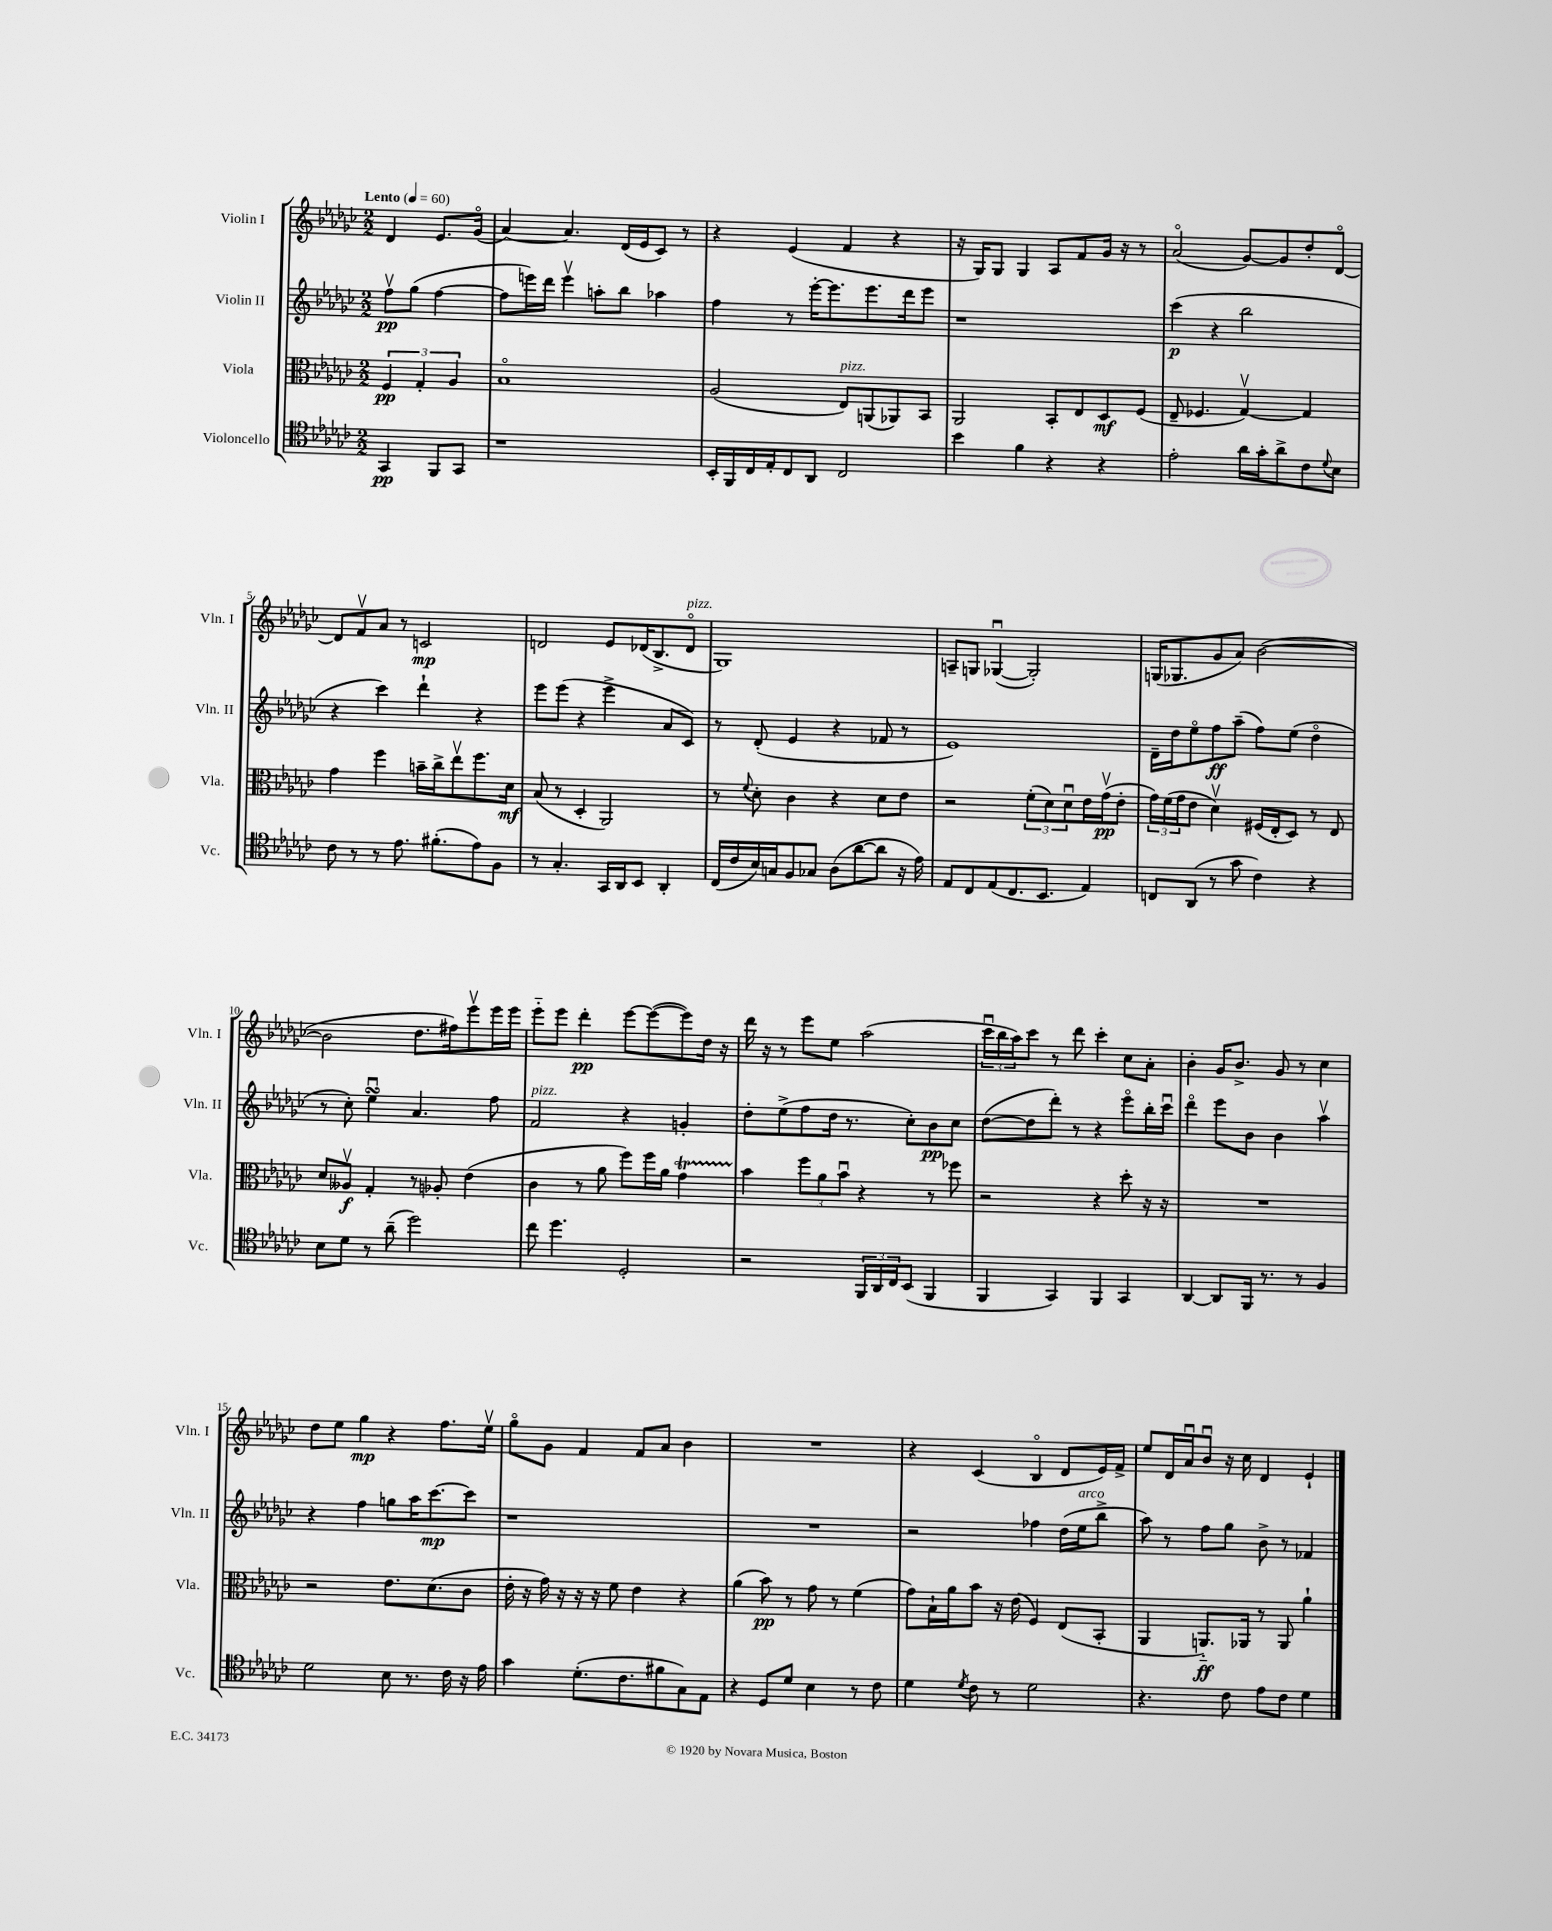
<<
\new StaffGroup <<
\new Staff = "s0" \with { instrumentName = "Violin I" shortInstrumentName = "Vln. I" } {
    \clef treble \key ges \major \numericTimeSignature \time 2/2 \partial 2 \tempo "Lento" 4 = 60
    des'4 ees'8. ges'16\flageolet( |
    aes'4~) aes'4. des'16( ees'16 ces'8) r8 |
    r4 ees'4( f'4 r4 |
    r16 ges16) ges8 ges4 aes8 f'8 ges'16 r16 r8 |
    aes'2\flageolet( ges'8~) ges'8 des''8-. des'8~\flageolet |
    des'8 f'8\upbow aes'8 r8 c'2\mp |
    d'2 ees'8 des'16( bes8.-> des'8\flageolet^\markup { \italic "pizz." } |
    ges1) |
    a8-- g8 ges4~\downbow( ges2-.) |
    g16( ges8. ges'8 aes'8) bes'2~( |
    bes'2 des''8. fis''16) ees'''8\upbow ees'''16 ees'''16 |
    ees'''8-_ ees'''8 des'''4-.\pp ees'''8~ ees'''8~( ees'''8) des''16 r16 |
    des'''16 r16 r8 ees'''8 ees''8 aes''2( |
    \tuplet 3/2 { ces'''16\downbow bes''16 aes''16) } ces'''8 r8 des'''8 ces'''4-. ces''8 aes'8-. |
    bes'4-. ges'16 bes'8.-> ges'8 r8 ces''4 |
    des''8 ees''8 ges''4\mp r4 f''8. ees''16\upbow |
    ges''8\flageolet ges'8 f'4 f'8 aes'8 bes'4 |
    R1 |
    r4 ces'4( bes4\flageolet des'8 ees'16) f'16-> |
    ees''8 des'16 aes'16\downbow bes'8\downbow r16 ces''16 des'4 ees'4-! \bar "|." |
}
\new Staff = "s1" \with { instrumentName = "Violin II" shortInstrumentName = "Vln. II" } {
    \clef treble \key ges \major \numericTimeSignature \time 2/2 \partial 2
    f''8\upbow\pp ges''8( f''4~ |
    f''8 e'''16) des'''16 e'''4\upbow a''8-. bes''8 aes''4 |
    f''4 r8 ees'''16~-. ees'''8. ees'''8. des'''16 ees'''8 |
    r1 |
    ces'''4\p( r4 bes''2 |
    r4 ces'''4) des'''4-! r4 |
    ees'''8 ees'''8( r4 ees'''4-> aes'8 ces'8) |
    r8 des'8-.( ees'4 r4 fes'8 r8 |
    ees'1) |
    des'16-- des''16 ees''8\flageolet f''8\ff aes''8--( f''8) ees''8( des''4\flageolet |
    r8 ces''8-.) ees''4\downbow\turn aes'4. f''8 |
    f'2^\markup { \italic "pizz." } r4 g'4-. |
    des''8-. ees''8->( f''8 des''16 r8. ces''8-.) bes'8\pp ces''8 |
    des''8~( des''8 des'''8-.) r8 r4 ees'''8\flageolet bes''16-. ces'''16\downbow |
    des'''4\flageolet ees'''8 bes'8 bes'4 aes''4\upbow |
    r4 f''4 g''8 aes''16 ces'''8.~\mp ces'''8 |
    r1 |
    R1 |
    r2 fes''4 des''16( ees''16^\markup { \italic "arco" } bes''8-> |
    aes''8) r8 f''8 ges''8 bes'8-> r8 fes'4 \bar "|." |
}
\new Staff = "s2" \with { instrumentName = "Viola" shortInstrumentName = "Vla." } {
    \clef alto \key ges \major \numericTimeSignature \time 2/2 \partial 2
    \tuplet 3/2 { f4\pp ges4-. aes4 } |
    bes1\flageolet |
    aes2( ees8^\markup { \italic "pizz." }) a,8( aes,8) bes,8 |
    aes,2 bes,8-. ees8 des8\mf f8( |
    ees8-- fes4. ges4~\upbow) ges4 |
    ges'4 f''4 b'16-- ces''16-> ees''8\upbow f''8. des'16\mf |
    bes8( r8 des4-. aes,2) |
    r8 \appoggiatura { f'8 } des'8-. ces'4 r4 des'8 ees'8 |
    r2 \tuplet 3/2 { f'8-.( des'8) des'8\downbow } ees'16 ges'16\upbow\pp( ees'8-. |
    \tuplet 3/2 { ges'16) f'16( ges'16 } ees'8 des'4\upbow) fis16( ees16-. des8) r8 ees8 |
    des'8 aeses8\upbow\f ges4-. r8 aes8-. ees'4( |
    ces'4 r8 aes'8 f''8) f''16 aes'16 ges'4\startTrillSpan |
    bes'4\stopTrillSpan \tuplet 3/2 { f''8 aes'8 bes'8\downbow } r4 r8 fes''8 |
    r2 r4 des''8-. r16 r16 |
    R1 |
    r2 ees'8. des'8.( ces'8 |
    ees'16-. r16 ges'16) r16 r16 r16 f'8 ees'4 r4 |
    aes'4( bes'8\pp) r8 ges'8 r8 f'4( |
    ges'8) bes16-! aes'16 bes'8 r16 ees'16( f4) ees8( bes,8-. |
    aes,4 a,8.-_\ff) aes,16 r8 aes,8 aes'4-! \bar "|." |
}
\new Staff = "s3" \with { instrumentName = "Violoncello" shortInstrumentName = "Vc." } {
    \clef tenor \key ges \major \numericTimeSignature \time 2/2 \partial 2
    ges,4\pp f,8 ges,8 |
    r1 |
    bes,16-. f,16 ces16 ees16-. ces8 aes,8 ces2 |
    bes'4 f'4 r4 r4 |
    ees'2-. aes'16 ges'16-. aes'8-> ces'8 \appoggiatura { des'8 } bes8 |
    ces'8 r8 r8 ees'8. fis'8.-.( ees'8) f8 |
    r8 ges4.-. ges,16 aes,16 bes,8 aes,4-. |
    ces16( ces'16 bes16) g16 f8 ges8 aes8( aes'8~ aes'8 r16 ees'16) |
    ees8 ces8 ees8( ces8. bes,8. ees4) |
    c8 aes,8( r8 ges'8 ces'4) r4 |
    bes8 des'8 r8 aes'8--( des''2) |
    ces''8 des''4. des2-. |
    r2 \tuplet 3/2 { f,16 aes,16 ces16 } bes,8( f,4 |
    f,4 ges,4) f,4 ges,4 |
    aes,4~ aes,8 f,16 r8. r8 f4 |
    des'2 bes8 r8. ces'16 r16 ees'16 |
    ges'4 des'8.-.( ces'8. fis'8 ges8) ees8 |
    r4 des8 des'8 bes4 r8 ces'8 |
    des'4 \acciaccatura { des'8 } ces'8 r8 des'2 |
    r4. ces'8 ees'8 ces'8 des'4 \bar "|." |
}
>>
>>
